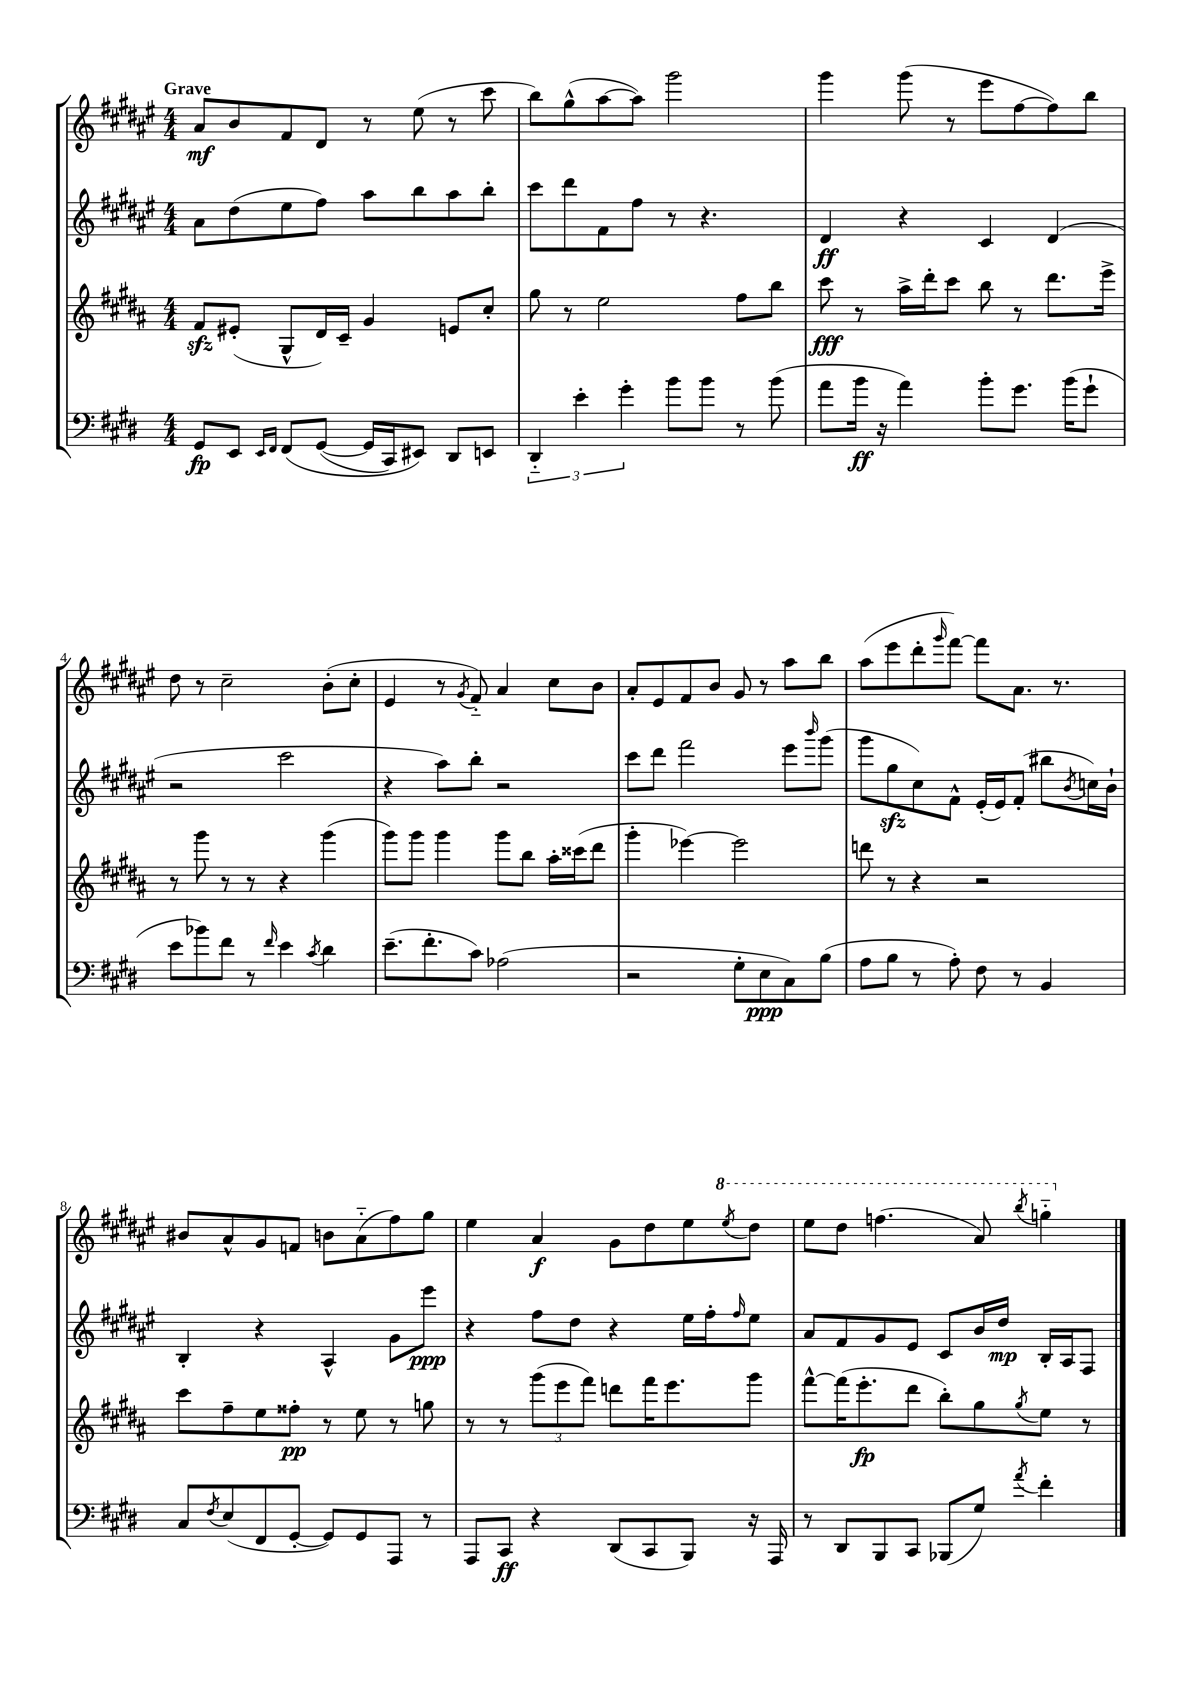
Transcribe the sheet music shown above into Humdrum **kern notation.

**kern	**kern	**kern	**kern
*staff4	*staff3	*staff2	*staff1
*clefF4	*clefG2	*clefG2	*clefG2
*k[f#c#g#d#]	*k[f#c#g#d#a#]	*k[f#c#g#d#a#e#]	*k[f#c#g#d#a#e#]
*M4/4	*M4/4	*M4/4	*M4/4
8GG#	8f#	8a#	8a#
8EE	(8e#'	(8dd#	8b
16qqEE	.	.	.
16qqFF#	.	.	.
&(8FF#	8G#^^	8ee#	8f#
([8GG#	16d#)	8ff#)	8d#
.	16c#~	.	.
16GG#]	4g#	8aa#	8r
16CC#)	.	.	.
8EE#&)	.	8bb	(8ee#
8DD#	8e	8aa#	8r
8EE	8cc#'	8bb'	8ccc#
=	=	=	=
6DD#'~	8gg#	8ccc#	8bb)
.	8r	8ddd#	(8gg#^^
6e'	.	.	.
.	2ee	8f#	[8aa#
6g#'	.	.	.
.	.	8ff#	8aa#])
8b	.	8r	2ggg#
8b	.	4.r	.
8r	8ff#	.	.
(8b	8bb	.	.
=	=	=	=
8a	8ccc#	4d#	4ggg#
16b	8r	.	.
16r	.	.	.
4a)	16aa#^	4r	(8ggg#
.	16ddd#'	.	.
.	8ccc#	.	8r
8b'	8bb	4c#	8eee#
8.g#	8r	.	[8ff#
.	8.ddd#	(4d#	8ff#])
(16b	.	.	.
8g#`	.	.	8bb
.	16eee^	.	.
=	=	=	=
8e	8r	2r	8dd#
8b-)	8ggg#	.	8r
8f#	8r	.	2cc#~
8r	8r	.	.
16qqf#	.	.	.
4e	4r	2ccc#	.
8qc#	.	.	.
4d#	(4ggg#	.	(8b'
.	.	.	8cc#'
=	=	=	=
(8.e~	8ggg#)	4r	4e#
.	8ggg#	.	.
8.f#'	.	.	.
.	4ggg#	8aa#)	8r
.	.	.	8qg#
8c#)	.	8bb'	8f#'~)
(2A-	8ggg#	2r	4a#
.	8bb	.	.
.	16aa#'	.	8cc#
.	(16ccc##	.	.
.	8ddd#	.	8b
=	=	=	=
2r	4ggg#'	8ccc#	8a#'
.	.	8ddd#	8e#
.	[4eee-)	2fff#	8f#
.	.	.	8b
8G#'	2eee-]	.	8g#
8E	.	.	8r
8C#)	.	8eee#	8aa#
.	.	16qqbbb	.
(8B	.	(8ggg#	8bb
=	=	=	=
8A	8ddd	8ggg#	(8aa#
8B	8r	8gg#	8eee#
8r	4r	8cc#)	8ddd#'
.	.	.	16qqggg#
8A')	.	8f#^^	[8fff#)
8F#	2r	(16e#'	8fff#]
.	.	16e#)	.
8r	.	(8f#'	8.a#
4BB	.	8bb#	.
.	.	.	8.r
.	.	8qb	.
.	.	16cc)	.
.	.	16b`	.
=	=	=	=
8C#	8ccc#	4B'	8b#
8qF#	.	.	.
(8E	8ff#~	.	8a#^^
8FF#	8ee	4r	8g#
[8GG#'	8ff##'	.	8f
8GG#])	8r	4A#^^	8b
8GG#	8ee	.	(8a#'~
8AAA	8r	8g#	8ff#)
8r	8gg	8eee#	8gg#
=	=	=	=
8AAA	8r	4r	4ee#
8CC#	8r	.	.
4r	(12ggg#	8ff#	4a#
.	12eee	.	.
.	.	8dd#	.
.	12fff#)	.	.
(8DD#	8ddd	4r	8g#
8CC#	16fff#	.	8dd#
.	8.eee	.	.
8BBB)	.	16ee#	8ee#
.	.	16ff#'	.
.	.	16qqff#	8qeee#
16r	8ggg#	8ee#	8ddd#
16AAA	.	.	.
=	=	=	=
8r	[8fff#^^	8a#	8eee#
8DD#	(16fff#]	8f#	8ddd#
.	8.eee'	.	.
8BBB	.	8g#	(4.fff
8CC#	8ddd#	8e#	.
(8BBB-	8bb')	8c#	.
8G#)	8gg#	16b	8aa#)
.	.	16dd#	.
8qa	8qgg#	.	8qbbb
4f#'	8ee	16B'	4ggg'~
.	.	16A#	.
.	8r	8F#	.
==	==	==	==
*-	*-	*-	*-
